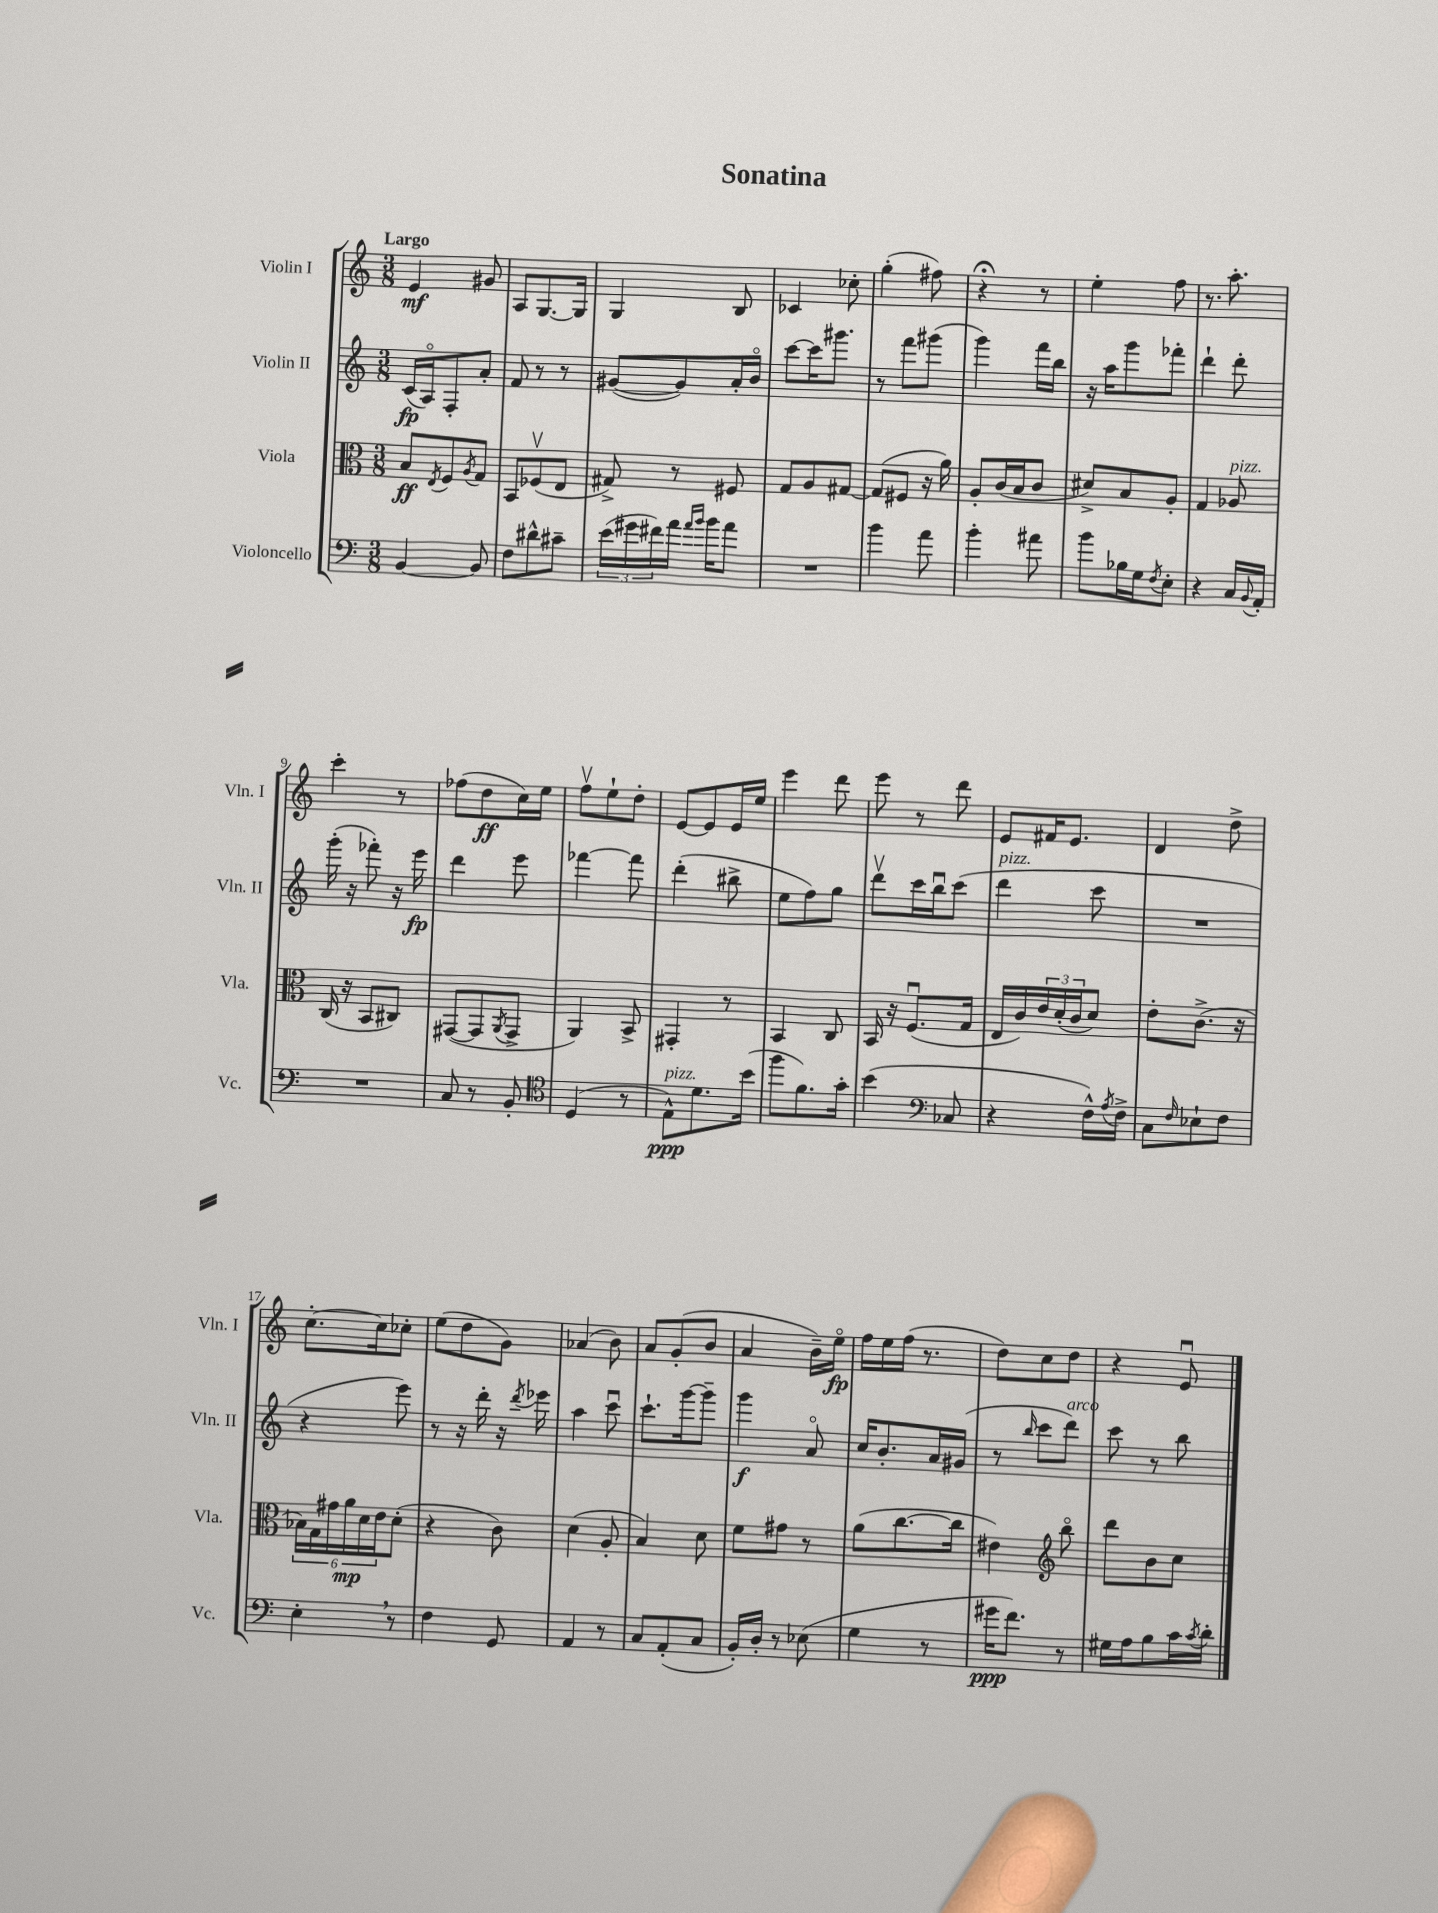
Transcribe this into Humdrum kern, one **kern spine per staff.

**kern	**kern	**kern	**kern
*staff4	*staff3	*staff2	*staff1
*clefF4	*clefC3	*clefG2	*clefG2
*k[]	*k[]	*k[]	*k[]
*M3/8	*M3/8	*M3/8	*M3/8
[4BB/	8B/L	(16c/LL	4e/
.	.	16Ao/J)	.
.	8qE/	.	.
.	8F/	8F'/	.
.	8qA/	.	.
8BB/]	8G/J	8a'/J	8g#/
=	=	=	=
8F\L	8BB/L	8f/	8A/L
8d#^^\	(8F-v/	8r	[8.G/
8c#~\J	8E/J	8r	.
.	.	.	16G/]Jk
=	=	=	=
(24e\LL	8G#^/)	([8g#/L	4G/
24g#\	.	.	.
24f#\)	.	.	.
16a\JJ	8r	8g#/])	.
16qqa/LL	.	.	.
16qqb/JJ	.	.	.
16b\LK	.	.	.
8a\J	8F#/	16a'/L	8B/
.	.	16bo/JJ	.
=	=	=	=
4.r	8G/L	[8ccc\L	4c-/
.	8A/	16ccc\]K	.
.	.	8.ggg#\J	.
.	[8G#/J	.	8cc-'\
=	=	=	=
4b\	(8G#/]L	8r	(4gg'\
.	8F#/J	8fff\L	.
8a\	16r	(8ggg#\J	8ff#\)
.	16a\)	.	.
=	=	=	=
4b'\	8A'/L	4ggg\)	4r;
.	(16c/L	.	.
.	16B/J	.	.
8a#\	8c/J	16fff\LL	8r
.	.	16bb\JJ	.
=	=	=	=
8b\L	8d#^/L)	16r	4ee'\
.	.	16aa\LK	.
16B-\L	8B/	8ggg\	.
16G\J	.	.	.
8qF/	.	.	.
8E'\J	8A'/J	8fff-'\J	8ff\
=	=	=	=
4r	4G/	4ddd`\	8.r
.	.	.	8.aa'\
16C/LL	8A-/	8ddd'\	.
8qqBB/	.	.	.
16AA'/JJ	.	.	.
=	=	=	=
4.r	(16C/	(16ggg'\	4ccc'\
.	16r	16r	.
.	8BB/L	8fff-'\)	.
.	8C#/J)	16r	8r
.	.	16eee\	.
=	=	=	=
8C/	([8GG#/L	4ddd\	(8ff-\L
8r	8GG#/]	.	8dd\
.	8qAA/	.	.
8BB'/	8GG#^/J	8eee\	16cc\L)
.	.	.	16ee\JJ
=	=	=	=
*clefC4	*	*	*
(4D/	4AA/)	[4fff-\	8ffv\L
.	.	.	8ee`\
8r	8BB^/	8fff-\]	8dd'\J
=	=	=	=
8E^^\L)	4GG#'/	(4ddd'\	[8e/L
8.d\	.	.	8e/]
.	8r	8bb#^\	16e/L
(16b\Jk	.	.	16ee/JJ
=	=	=	=
8ff\L	4BB/	8ee\L	4eee\
8.f\)	.	8ff\)	.
.	8C/	8gg\J	8ddd\
16g'\Jk	.	.	.
=	=	=	=
(4b\	16BB/	8dddv\L	8eee\
.	16r	.	.
.	(8.Fu/L	16ccc\L	8r
.	.	16bbu\J	.
*clefF4	*	*	*
8C-/	.	(8ccc\J	8ddd\
.	16G/Jk	.	.
=	=	=	=
4r	16E/LL	4ddd\	8e/L
.	16c/)	.	.
.	24e/	.	16f#/K
.	(24d'/	.	.
.	.	.	8.e/J
.	24c/J	.	.
16F^^\LL)	8d/J)	8ccc\	.
8qA/	.	.	.
16F^\JJ	.	.	.
=	=	=	=
8C\L	8e'\L	4.r	4d/
16qqF/	.	.	.
8E-`\	(8.c^\J	.	.
8F\J	.	.	8dd^\
.	16r	.	.
=	=	=	=
4E'\	24B-\LL)	4r	[8.cc'\L
.	24G\	.	.
.	24g#\	.	.
.	24a\	.	.
.	24d\	.	.
.	.	.	16cc\]k
.	24e\J	.	.
8r	(8d'\J	8eee\)	8cc-'\J
=	=	=	=
4F\	4r	8r	(8ee\L
.	.	16r	8dd\
.	.	16ddd'\	.
8GG/	8c\)	16r	8g\J)
.	.	8qddd/	.
.	.	16eee-\	.
=	=	=	=
4AA/	(4d\	4aa\	(4a-/
8r	8A'/	8cccu\	8b\)
=	=	=	=
8C/L	4B/)	8.ccc`\L	8a/L
(8AA'/	.	.	(8g'/
.	.	[16ggg\k	.
8C/J	8d\	8ggg~\]J	8b/J
=	=	=	=
16BB'/LL)	8f\L	4ggg\	4a/
16D'/JJ	.	.	.
8r	8g#\J	.	.
(8E-\	8r	8ao/	16b~\LL)
.	.	.	16eeo\JJ
=	=	=	=
4G\	(8a\L	16cc/LK	16ff\LL
.	.	8.b'/	16ee\
.	[8.cc\	.	(16ff\JJ
.	.	.	8.r
8r	.	16a/L	.
.	16cc\]Jk	(16g#/JJ	.
=	=	=	=
16g#\LK	4e#\)	8r	8dd\L)
8.f\J)	.	.	.
.	.	16qqbb/	.
.	.	8ccc\L	8cc\
*	*clefG2	*	*
8r	8bbo\	8ddd\J)	8dd\J
=	=	=	=
16G#\LL	8ddd\L	8ccc\	4r
16A\J	.	.	.
8B\	8b\	8r	.
16c\L	8cc\J	8bb\	8eu/
8qc/	.	.	.
16d'\JJ	.	.	.
==	==	==	==
*-	*-	*-	*-
